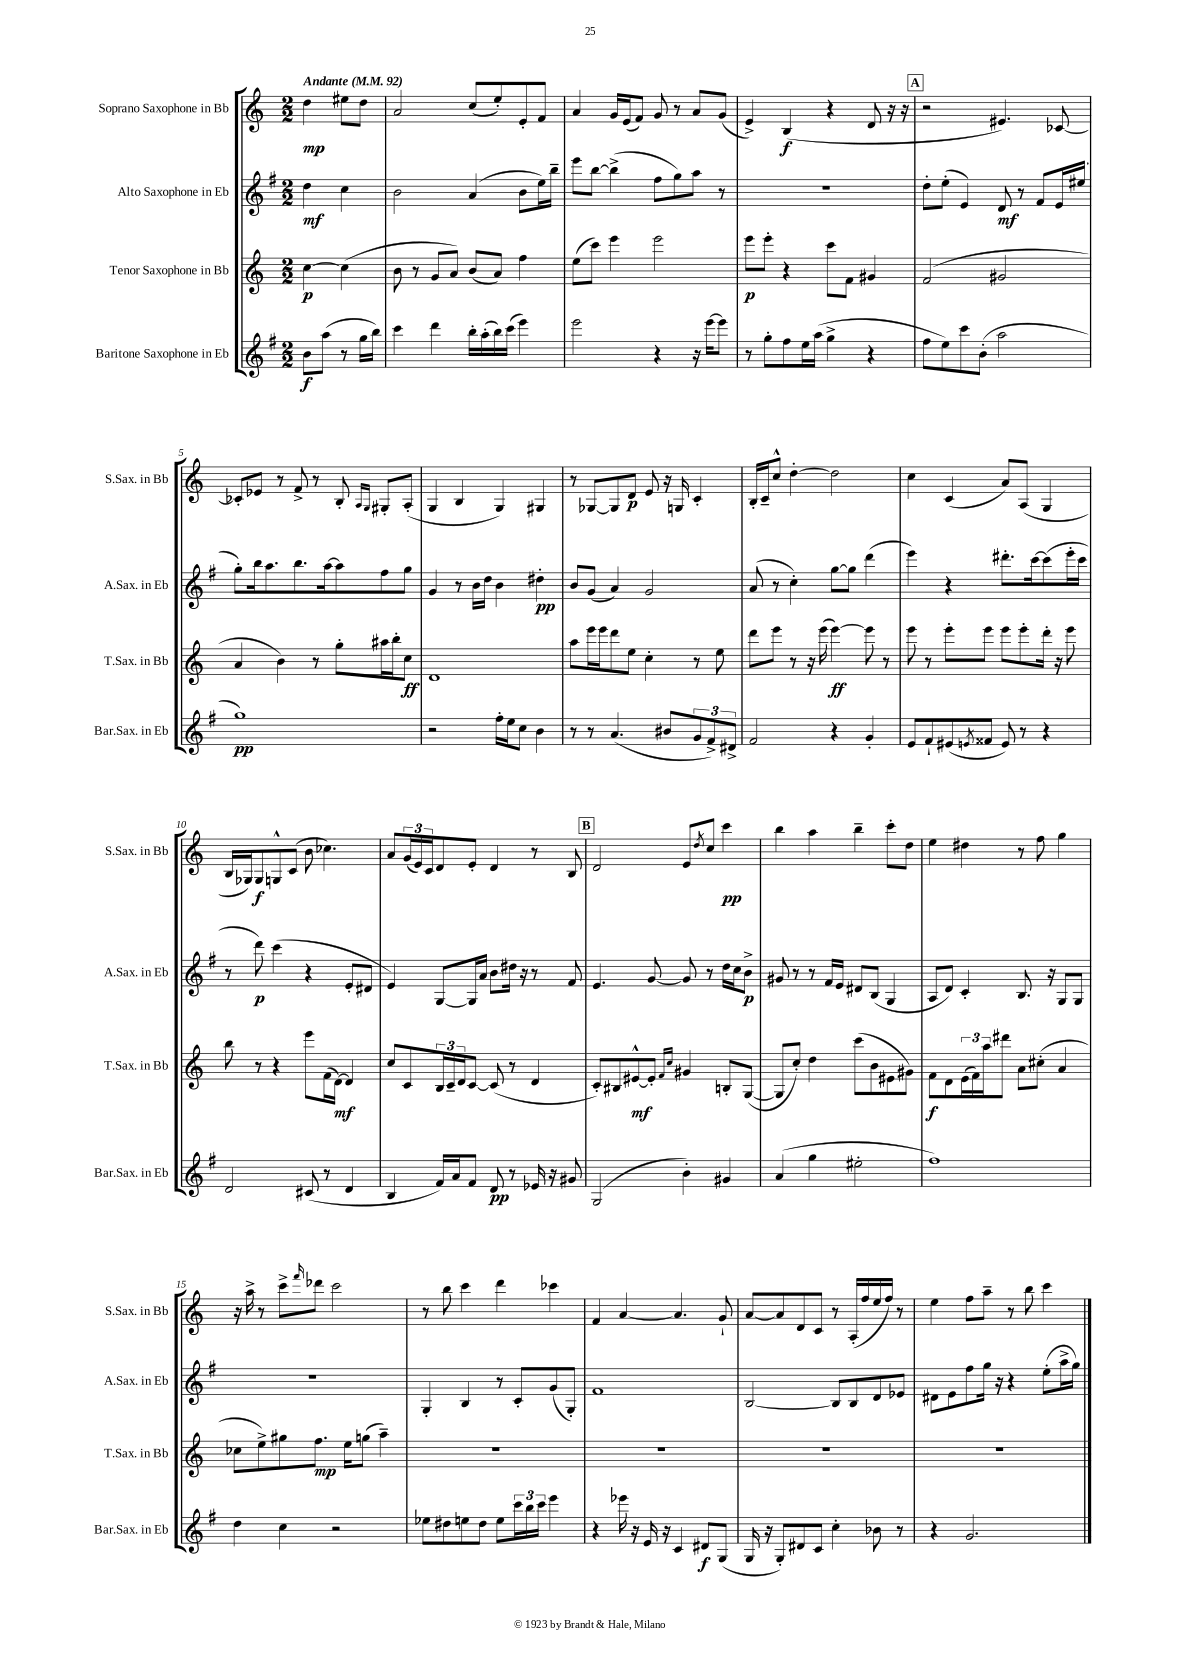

**kern	**kern	**kern	**kern
*staff4	*staff3	*staff2	*staff1
*clefG2	*clefG2	*clefG2	*clefG2
*k[f#]	*k[]	*k[f#]	*k[]
*M2/2	*M2/2	*M2/2	*M2/2
*MM92	*MM92	*MM92	*MM92
8b	[4cc	4dd	4dd
(8aa	.	.	.
8r	(4cc]	4cc	8ee#
16gg	.	.	8dd
16bb)	.	.	.
=	=	=	=
4ccc	8b	2b	2a
.	8r	.	.
4ddd	8g	.	.
.	8a)	.	.
16bb'	(8b	(4a	(8cc
(16aa'	.	.	.
16bb)	8a)	.	8ee')
(16ccc	.	.	.
4eee)	4ff	8b	8e'
.	.	16ee)	8f
.	.	16bb~	.
=	=	=	=
2eee	(8ee	8eee	4a
.	8ccc)	[8bb	.
.	4eee	(4bb^]	16g
.	.	.	(16e
.	.	.	8f)
4r	2eee	8ff#	8g
.	.	8gg)	8r
16r	.	8aa	8a
[16eee	.	.	.
8eee]	.	8r	(8g
=	=	=	=
8r	8eee	1r	4e^)
8gg'	8eee'	.	.
8ff#	4r	.	(4B
16ee	.	.	.
(16aa	.	.	.
4gg^	8ccc	.	4r
.	8f	.	.
4r	4g#	.	8d
.	.	.	16r
.	.	.	16r
=	=	=	=
8ff#	(2f	8dd'	2r
8ee)	.	(8ee'	.
8ccc	.	4e)	.
(8b'	.	.	.
2aa	2g#	8d	4.e#)
.	.	8r	.
.	.	8f#	.
.	.	16e	[8c-
.	.	(16ee#	.
=	=	=	=
1gg)	4a	8gg')	8c-']
.	.	16bb	8e-
.	.	8.aa	.
.	4b)	.	8r
.	.	8.bb	8f^
.	8r	.	8r
.	.	[16aa	.
.	8gg'	8aa]	8B'
.	.	.	16qqA
.	.	.	16qqG
.	16aa#	8ff#	8G#'
.	16bb'	.	.
.	8cc	8gg	(8A'
=	=	=	=
2r	1d	4g	4G
.	.	8r	4B
.	.	16b	.
.	.	16dd	.
16ff#'	.	4b	4G)
16ee	.	.	.
8cc	.	.	.
4b	.	4dd#'	4G#
=	=	=	=
8r	8aa	8b	8r
8r	16eee	(8g	[8G-
.	16eee	.	.
(4.a	8ddd	4a)	8G-]
.	8ee	.	8d
.	4cc'	2g	8e
8b#	.	.	16r
.	.	.	16G
12g	8r	.	4c'
12f#^)	.	.	.
.	8ee	.	.
12d#^	.	.	.
=	=	=	=
2f#	8ddd	(8a	16B'
.	.	.	16c~
.	8eee	8r	8cc^^
.	8r	4cc')	[4dd'
.	16r	.	.
.	(16eee	.	.
4r	[4eee)	[8gg	2dd]
.	.	8gg]	.
4g'	8eee]	(4ddd	.
.	8r	.	.
=	=	=	=
8e	8eee	4eee)	4cc
8f#`	8r	.	.
(8e#	8eee'	4r	(4c
8qe	.	.	.
8f##	8eee	.	.
8e)	8eee	8.ddd#'	8a)
8r	8eee'	.	(8A
.	.	[16ccc	.
4r	16ddd'	(8ccc]	4G
.	16r	.	.
.	8eee	16eee'	.
.	.	16ccc	.
=	=	=	=
2d	8bb	8r	16B
.	.	.	16G-)
.	8r	8ddd)	8G-
.	4r	(4ccc	8G^^
.	.	.	(8c
(8c#	8eee	4r	8b
8r	(16f	.	4.cc-)
.	[16d)	.	.
4d	4d]	8e'	.
.	.	8d#	.
=	=	=	=
4B	8cc	4e)	8a
.	8c	.	(24g
.	.	.	24e)
.	.	.	24c
16f#)	24B	[8G	8d
.	24c~	.	.
16a	.	.	.
.	24d	.	.
8f#	[8c	16G]	8e'
.	.	16a	.
8d	(8c]	8b	4d
8r	8r	16dd#	.
.	.	16r	.
16e-	4d	8r	8r
16r	.	.	.
8g#	.	8f#	8B
=	=	=	=
(2G	8c')	4.e	2d
.	8B#	.	.
.	[8e#^^	.	.
.	8e#']	[8g	.
.	16qqf	.	.
.	16qqcc	.	.
4b')	4g#	8g]	8e
.	.	.	8qdd
.	.	8r	8cc
4g#	8B'	16dd	4ccc
.	.	16cc	.
.	([8G	8b^	.
=	=	=	=
(4a	8G]	8g#	4bb
.	8cc')	8r	.
4gg	4dd	8r	4aa
.	.	16f#	.
.	.	16e	.
2ee#'	(8ccc	8d#	4bb~
.	8b	(8B	.
.	8e#	4G	8ccc'
.	8g#)	.	8dd
=	=	=	=
1ff#)	8f	8A	4ee
.	8d	8d)	.
.	(24e	4c'	4dd#
.	24f)	.	.
.	24aa	.	.
.	8ddd#	.	.
.	8a	8.B	8r
.	(8cc#'	.	8ff
.	.	16r	.
.	4a	8G	4gg
.	.	8G	.
=	=	=	=
4dd	8cc-	1r	16r
.	.	.	16aa^
.	8ee^)	.	8r
4cc	8gg#	.	8ccc^
.	.	.	16qqfff
.	8.ff	.	8ddd-
2r	.	.	2ccc
.	16ee	.	.
.	(8gg	.	.
.	4aa~)	.	.
=	=	=	=
8ee-	1r	4G'	8r
8dd#	.	.	8bb
8ee	.	4B	4ccc
8dd#	.	.	.
8ee	.	8r	4ddd
24ccc	.	8c'	.
24bb	.	.	.
24ccc	.	.	.
4eee	.	(8g	4ccc-
.	.	8G')	.
=	=	=	=
4r	1r	1f#	4f
16eee-	.	.	[4a
16r	.	.	.
16e	.	.	.
16r	.	.	.
4c	.	.	4.a]
8d#	.	.	.
(8G	.	.	8g`
=	=	=	=
16G	1r	[2B	[8a
16r	.	.	.
8G')	.	.	8a]
8d#	.	.	8d
8c	.	.	8c
4cc'	.	8B]	8r
.	.	8B	(16A'
.	.	.	16ff
8b-	.	8d	16ee
.	.	.	16ff)
8r	.	8e-	8r
=	=	=	=
4r	1r	8d#	4ee
.	.	8e	.
2.g	.	8ff#	8ff
.	.	16gg	8aa~
.	.	16r	.
.	.	4r	8r
.	.	.	8bb
.	.	(8ee'	4ccc
.	.	16aa^	.
.	.	16gg)	.
==	==	==	==
*-	*-	*-	*-
